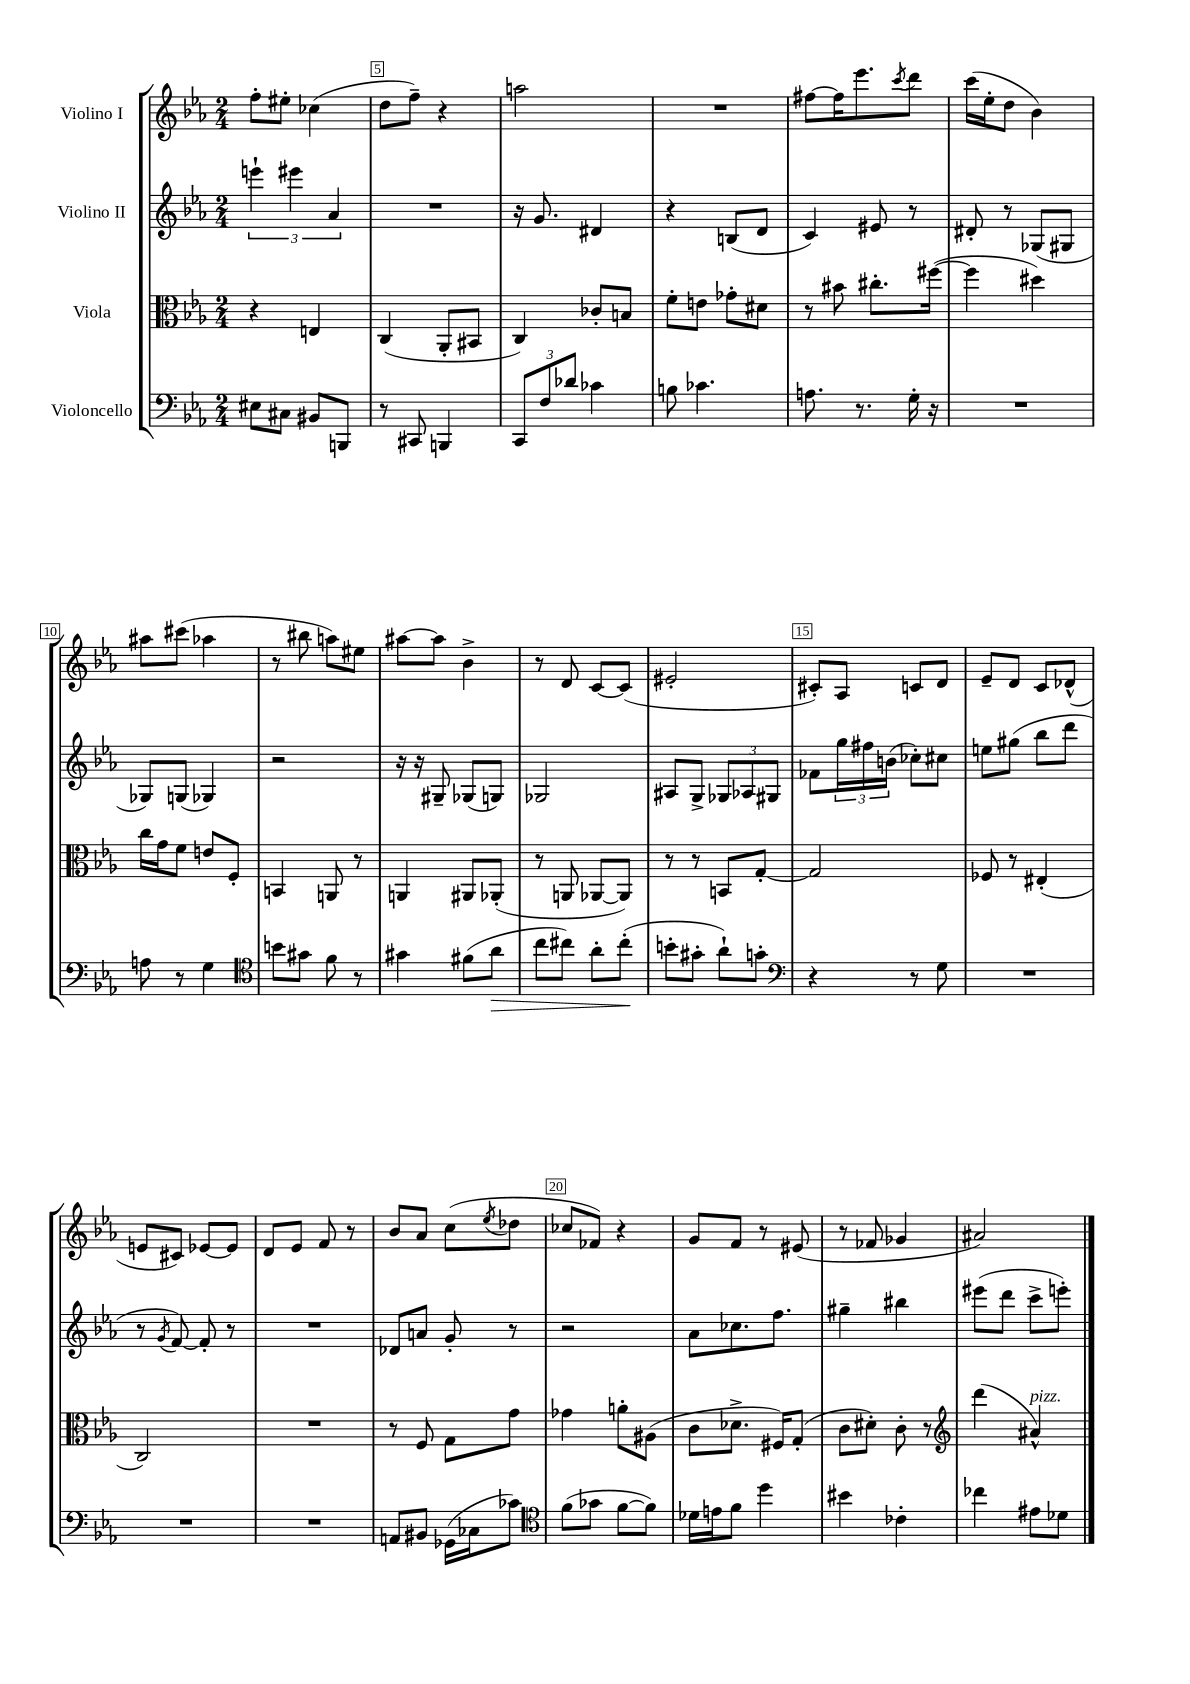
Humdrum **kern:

**kern	**kern	**kern	**kern
*staff4	*staff3	*staff2	*staff1
*clefF4	*clefC3	*clefG2	*clefG2
*k[b-e-a-]	*k[b-e-a-]	*k[b-e-a-]	*k[b-e-a-]
*M2/4	*M2/4	*M2/4	*M2/4
8E#	4r	6eee`	8ff'
8C#	.	.	8ee#'
.	.	6eee#	.
8BB#	4E	.	(4cc-
.	.	6a-	.
8BBB	.	.	.
=	=	=	=
8r	(4C	2r	8dd
8CC#	.	.	8ff~)
4BBB	8AA-'	.	4r
.	8BB#	.	.
=	=	=	=
12CC	4C)	16r	2aa
.	.	8.g	.
12F	.	.	.
12d-	.	.	.
4c-	8c-'	4d#	.
.	8B	.	.
=	=	=	=
8B	8f'	4r	2r
4.c-	8e	.	.
.	8g-'	(8B	.
.	8d#	8d	.
=	=	=	=
8.A	8r	4c)	[8ff#
.	8b#	.	16ff#]
8.r	.	.	8.eee-
.	8.cc#'	8e#	.
.	.	.	8qccc
16G'	.	8r	8ddd
16r	([16ff#	.	.
=	=	=	=
2r	4ff#]	8d#'	(16ccc
.	.	.	16ee-'
.	.	8r	8dd
.	4dd#)	(8G-	4b-)
.	.	8G#	.
=	=	=	=
8A	16cc	8G-)	8aa#
.	16g	.	.
8r	8f	(8G	(8ccc#
4G	8e	4G-)	4aa-
.	8F'	.	.
=	=	=	=
*clefC4	*	*	*
8b	4BB	2r	8r
8g#	.	.	8bb#
8f	8AA	.	8aa)
8r	8r	.	8ee#
=	=	=	=
4g#	4AA	16r	[8aa#
.	.	16r	.
.	.	8G#~	8aa#]
(8f#	8AA#	(8G-	4b-^
8a-	(8AA-'	8G)	.
=	=	=	=
8cc	8r	2G-	8r
8cc#)	8AA	.	8d
8a-'	[8AA-	.	[8c
(8cc#'	8AA-])	.	(8c]
=	=	=	=
8b'	8r	8A#	2e#'
8g#'	8r	8G^	.
8a-`)	8BB	12G-	.
.	.	12A-	.
8g'	[8G'	.	.
.	.	12G#	.
=	=	=	=
*clefF4	*	*	*
4r	2G]	8f-	8c#')
.	.	24gg	8A-
.	.	24ff#	.
.	.	(24b	.
8r	.	8cc-')	8c
8G	.	8cc#	8d
=	=	=	=
2r	8F-	8ee	8e-~
.	8r	(8gg#	8d
.	(4E#'	8bb-	8c
.	.	8ddd	(8d-^^
=	=	=	=
2r	2C)	8r	8e
.	.	8qg	.
.	.	[8f)	8c#)
.	.	8f']	[8e-
.	.	8r	8e-]
=	=	=	=
2r	2r	2r	8d
.	.	.	8e-
.	.	.	8f
.	.	.	8r
=	=	=	=
8AA	8r	8d-	8b-
8BB#	8F	8a	8a-
(16GG-	8G	8g'	(8cc
16C-	.	.	.
.	.	.	8qee-
8c-)	8g	8r	8dd-
=	=	=	=
*clefC4	*	*	*
(8f	4g-	2r	8cc-
8g-	.	.	8f-)
[8f	8a'	.	4r
8f])	(8A#	.	.
=	=	=	=
16d-	8c	8a-	8g
16e	.	.	.
8f	8.d-^	8.cc-	8f
4dd	.	.	8r
.	16F#)	8.ff	.
.	(8G'	.	(8e#
=	=	=	=
4b#	8c	4gg#~	8r
.	8d#')	.	8f-
4c-'	8c'	4bb#	4g-
.	8r	.	.
=	=	=	=
*	*clefG2	*	*
4cc-	(4ddd	(8eee#	2a#)
.	.	8ddd	.
8e#	4a#^^)	8ccc^	.
8d-	.	8eee')	.
==	==	==	==
*-	*-	*-	*-
